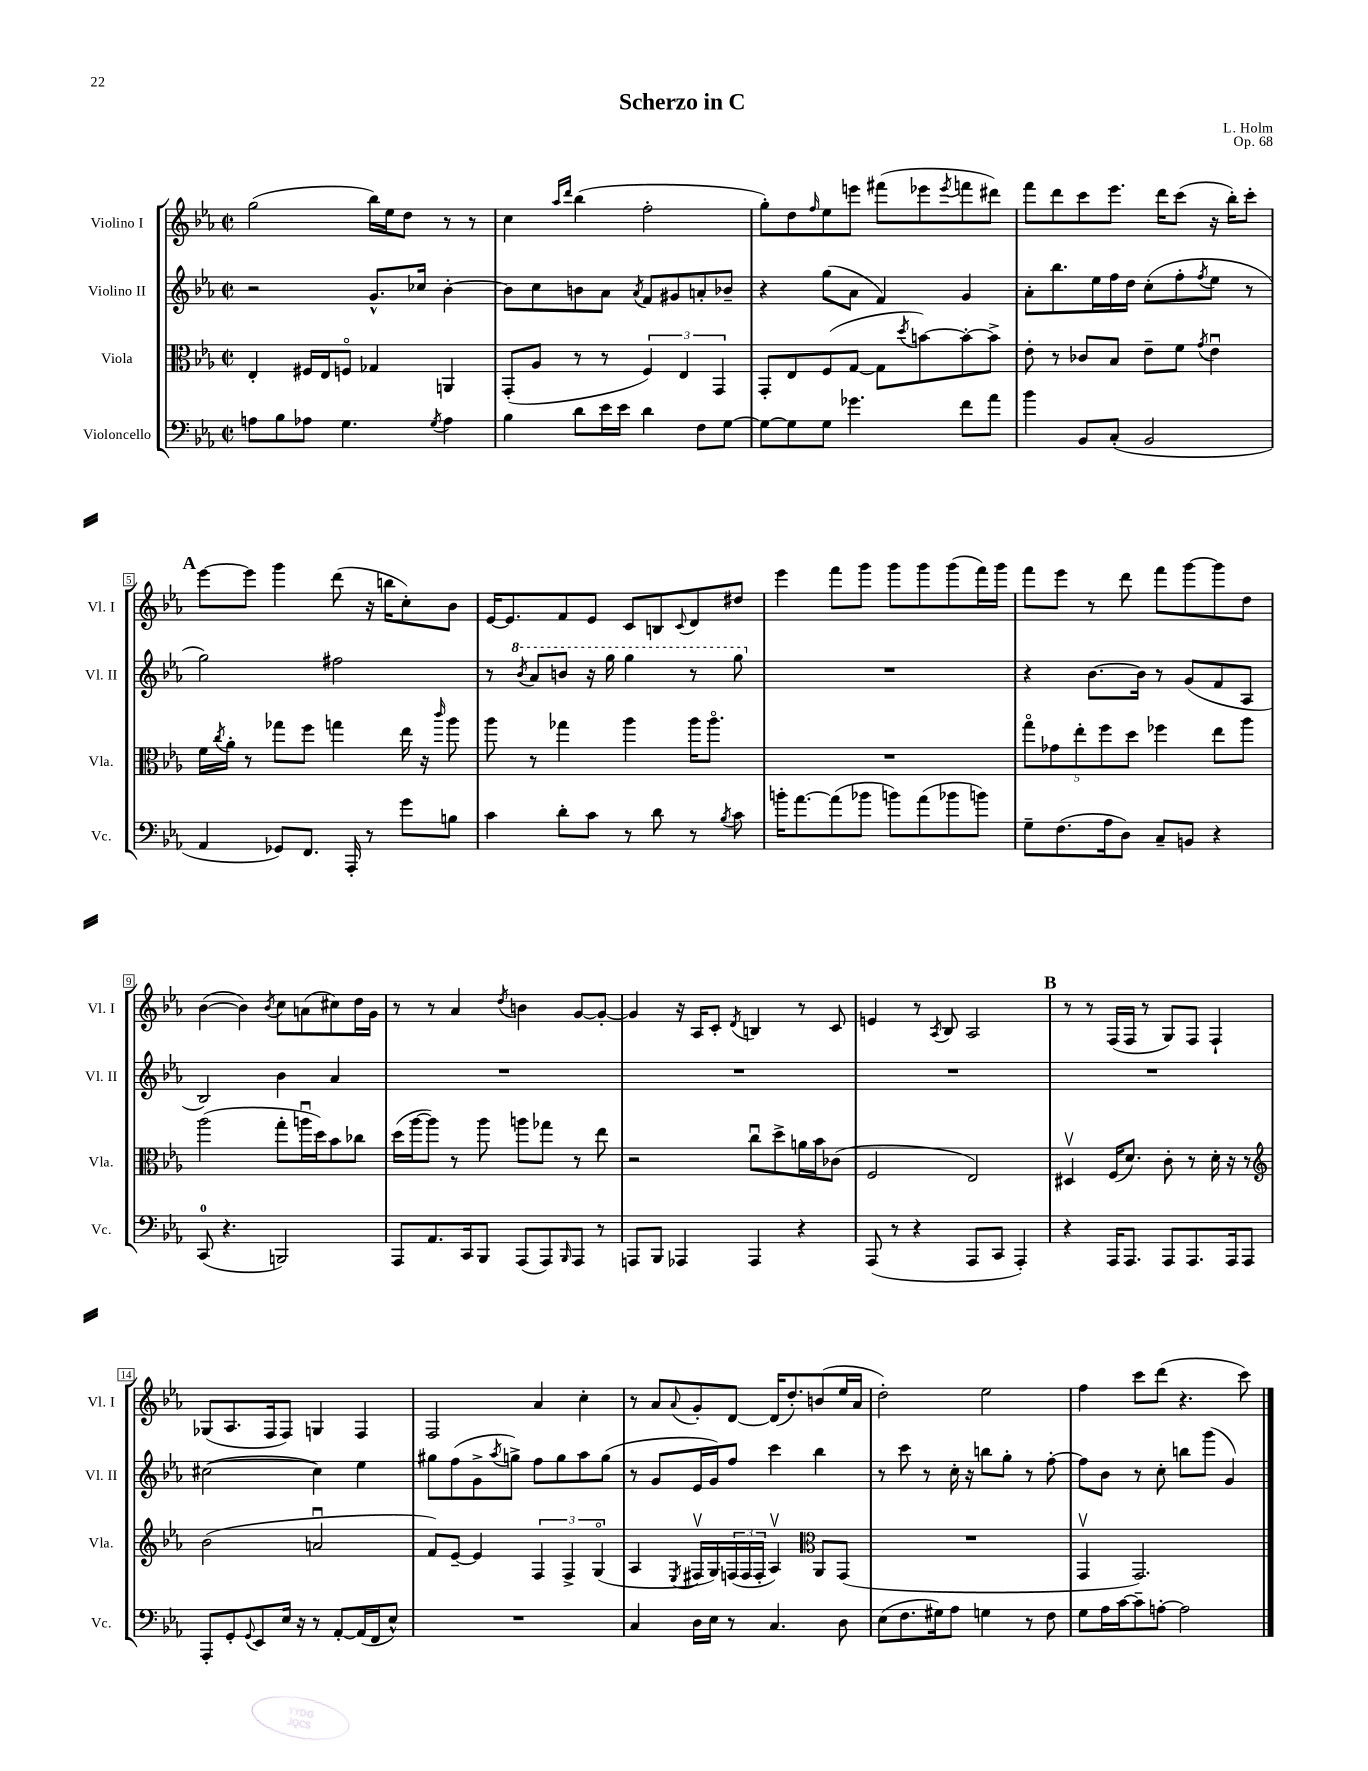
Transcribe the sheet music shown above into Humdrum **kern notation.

**kern	**kern	**kern	**kern
*staff4	*staff3	*staff2	*staff1
*clefF4	*clefC3	*clefG2	*clefG2
*k[b-e-a-]	*k[b-e-a-]	*k[b-e-a-]	*k[b-e-a-]
*M2/2	*M2/2	*M2/2	*M2/2
*met(c|)	*met(c|)	*met(c|)	*met(c|)
8A\L	4E-'/	2r	(2gg\
8B-\	.	.	.
8A-\J	16F#/LL	.	.
.	16E-/J	.	.
4.G\	8Fo/J	.	.
.	4G-/	8.g^^/L	16bb-\LL)
.	.	.	16ee-\J
.	.	.	8dd\J
.	.	16cc-/Jk	.
8qG/	.	.	.
4A-\	4AA/	[4b-'\	8r
.	.	.	8r
=	=	=	=
4B-\	(8GG'/L	8b-\]L	4cc\
.	8A-/J	8cc\	.
.	.	.	16qqaa-/LL
.	.	.	16qqddd/JJ
8d\L	8r	8b\	(4bb-\
16e-\L	8r	8a-\J	.
16e-\JJ	.	.	.
.	.	8qa-/	.
4d\	6F/)	8f/L	2ff'\
.	.	8g#/	.
.	6E-/	.	.
8F\L	.	8a'/	.
.	6GG/	.	.
[8G\J	.	8b-~/J	.
=	=	=	=
8G\_L	8GG'/L	4r	8gg'\L)
8G\]	8E-/	.	8dd\
.	.	.	16qqff/
8G\J	(8F/	(8gg\L	8ee-\
4.g-\	[8G/J	8a-\J	8eee\J
.	8G\]L	4f/)	(8fff#\L
.	8qdd/	.	.
.	[8b\)	.	8eee-\
.	.	.	8qeee-/
8f\L	8b'\_	4g/	8fff\
8a-\J	8b^\]J	.	8ddd#\J)
=	=	=	=
4b-\	8e-'\	8a-'\L	8fff\L
.	8r	8.bb-\	8ddd\
8BB-/L	8c-/L	.	8ccc\
.	.	16ee-\L	.
(8C'/J	8B-/J	16ff\	8.eee-\J
.	.	16dd\JJ	.
2BB-/	8e-~\L	(8cc'\L	.
.	.	.	16ddd\LK
.	8f\J	8ff'\	(8ccc\J
.	8qg/	8qff/	.
.	4e-u\	8ee-\J	16r
.	.	.	16bb-'\LK)
.	.	8r	8ccc'\J
=	=	=	=
4AA-/	16f\LL	2gg\)	[8eee-\L
.	8qcc/	.	.
.	16a-'\JJ	.	.
.	8r	.	8eee-\]J
8GG-/L)	8gg-\L	.	4ggg\
8.FF/J	8ff\J	.	.
.	4gg\	2ff#\	(8ddd\
16AAA-'/	.	.	.
8r	.	.	16r
.	.	.	16bb\LK
8g\L	16ee-\	.	8cc'\)
.	16r	.	.
.	16qqccc/	.	.
8B\J	8aa-\	.	8b-\J
=	=	=	=
4c\	8aa-\	8r	[16e-/LK
.	.	.	8.e-/]
.	.	8qbb-/	.
.	8r	8aa-/L	.
8d'\L	4gg-\	8bb/J	8f/
8c\J	.	16r	8e-/J
.	.	16ggg\	.
8r	4aa-\	4ggg\	8c/L
8d\	.	.	8B/
.	.	.	8qqc/
8r	16aa-\LK	8r	8d/
.	8.aa-o\J	.	.
8qB-/	.	.	.
8c\	.	8ggg\	8dd#/J
=	=	=	=
16b'\LK	1r	1r	4eee-\
[8.a-\	.	.	.
(8a-\]	.	.	8fff\L
8b-\J	.	.	8ggg\J
8b\L)	.	.	8ggg\L
(8a-\	.	.	8ggg\
8b-\	.	.	(8ggg\
8b\J)	.	.	16fff\L)
.	.	.	16ggg\JJ
=	=	=	=
8G~\L	10ggo\L	4r	8fff\L
.	10g-\	.	.
(8.F\	.	.	8eee-\J
.	10ee-'\	.	.
.	.	[8.b-\L	8r
.	10ff\	.	.
16A-\k	.	.	.
8D\J)	.	.	8ddd\
.	10dd\J	.	.
.	.	16b-\]Jk	.
8C~/L	4ff-\	8r	8fff\L
8BB/J	.	(8g/L	[8ggg\
4r	8ee-\L	8f/	8ggg\]
.	8aa-\J	8A-/J	8dd\J
=	=	=	=
(8CC/	(2aa-\	2B-/)	([4b-\
4.r	.	.	.
.	.	.	4b-\])
.	.	.	8qb-/
2BBB/)	8gg'\L	4b-\	8cc\L
.	16aau\L	.	(8a\
.	16dd\J)	.	.
.	8b-\	4a-/	8cc#\)
.	8cc-\J	.	16dd\L
.	.	.	16g\JJ
=	=	=	=
8AAA-/L	(16dd\LL	1r	8r
.	[16aa-\J	.	.
8.AA-/	8aa-\]J)	.	8r
.	8r	.	4a-/
16CC/k	.	.	.
8BBB-/J	8aa-\	.	.
.	.	.	8qdd/
(8AAA-/L	8aa\L	.	4b\
8AAA-/)	8gg-\J	.	.
16qqBBB-/	.	.	.
8AAA-/J	8r	.	[8g/L
8r	8ee-\	.	8g'/_J
=	=	=	=
8AAA/L	2r	1r	4g/]
8BBB-/J	.	.	.
4AAA-/	.	.	16r
.	.	.	16A-/LK
.	.	.	8c'/J
.	.	.	8qd/
4AAA-/	8ccu\L	.	4B/
.	8dd^\	.	.
4r	16a\L	.	8r
.	16b-\J	.	.
.	(8c-\J	.	8c/
=	=	=	=
(8AAA-/	2F/	1r	4e/
8r	.	.	.
4r	.	.	8r
.	.	.	8qA-/
.	.	.	8B-/
8AAA-/L	2E-/)	.	2A-/
8CC/J	.	.	.
4AAA-'/)	.	.	.
=	=	=	=
4r	4D#v/	1r	8r
.	.	.	8r
16AAA-/LK	(16F/LK	.	(16F/LL
8.AAA-/J	8.d/J)	.	16F/JJ
.	.	.	8r
8AAA-/L	8c'\	.	8G/L)
8.AAA-/	8r	.	8F/J
.	16d'\	.	4F`/
16AAA-/k	16r	.	.
8AAA-/J	8r	.	.
=	=	=	=
*	*clefG2	*	*
8AAA-'/L	(2b-\	([2cc#\	(8G-/L
8GG'/	.	.	8.A-/
8qqGG/	.	.	.
8EE-/	.	.	.
.	.	.	16F/k
16E-/Jk	.	.	8F/J)
16r	.	.	.
8r	2au/	4cc#\])	4G/
[8AA-'/L	.	.	.
(16AA-/]L	.	4ee-\	4F/
16FF/J	.	.	.
8E-^^/J)	.	.	.
=	=	=	=
1r	8f/L)	8gg#\L	2F/
.	[8e-~/J	(8ff\	.
.	4e-/]	8g^\	.
.	.	8qaa-/	.
.	.	8gg^\J)	.
.	6F/	8ff\L	4a-/
.	.	8gg\	.
.	6F^/	.	.
.	.	8aa-\	4cc'\
.	(6Go/	.	.
.	.	(8gg\J	.
=	=	=	=
4C/	4A-/	8r	8r
.	.	8g/L	8a-/L
.	8qE-/	.	8qqa-/
16D\LL	16F#v/LL	16e-/L	8g'/
16E-\JJ	16G/)	16g/J)	.
8r	(24F/	8ff/J	[8d/J
.	24F/	.	.
.	24F'/JJ	.	.
4.C/	4A-v/)	4ccc\	(16d/]LK
.	.	.	8.dd'/)
*	*clefC3	*	*
.	8AA-/L	4bb-\	(8b/
8D\	(8GG/J	.	16ee-/L
.	.	.	16a-/JJ
=	=	=	=
(8E-\L	1r	8r	2dd'\)
8.F\	.	8ccc\	.
.	.	8r	.
16G#\k)	.	.	.
8A-\J	.	16cc'\	.
.	.	16r	.
4G\	.	8bb\L	2ee-\
.	.	8gg'\J	.
8r	.	8r	.
8F\	.	[8ff'\	.
=	=	=	=
8G\L	4GGv/	8ff\]L	4ff\
16A-\L	.	8b-\J	.
[16c\J	.	.	.
8c~\]	2.GG/)	8r	8ccc\L
[8A'\J	.	8cc'\	(8ddd\J
2A\]	.	8bb\L	4.r
.	.	(8ggg\J	.
.	.	4g/)	.
.	.	.	8ccc\)
==	==	==	==
*-	*-	*-	*-
